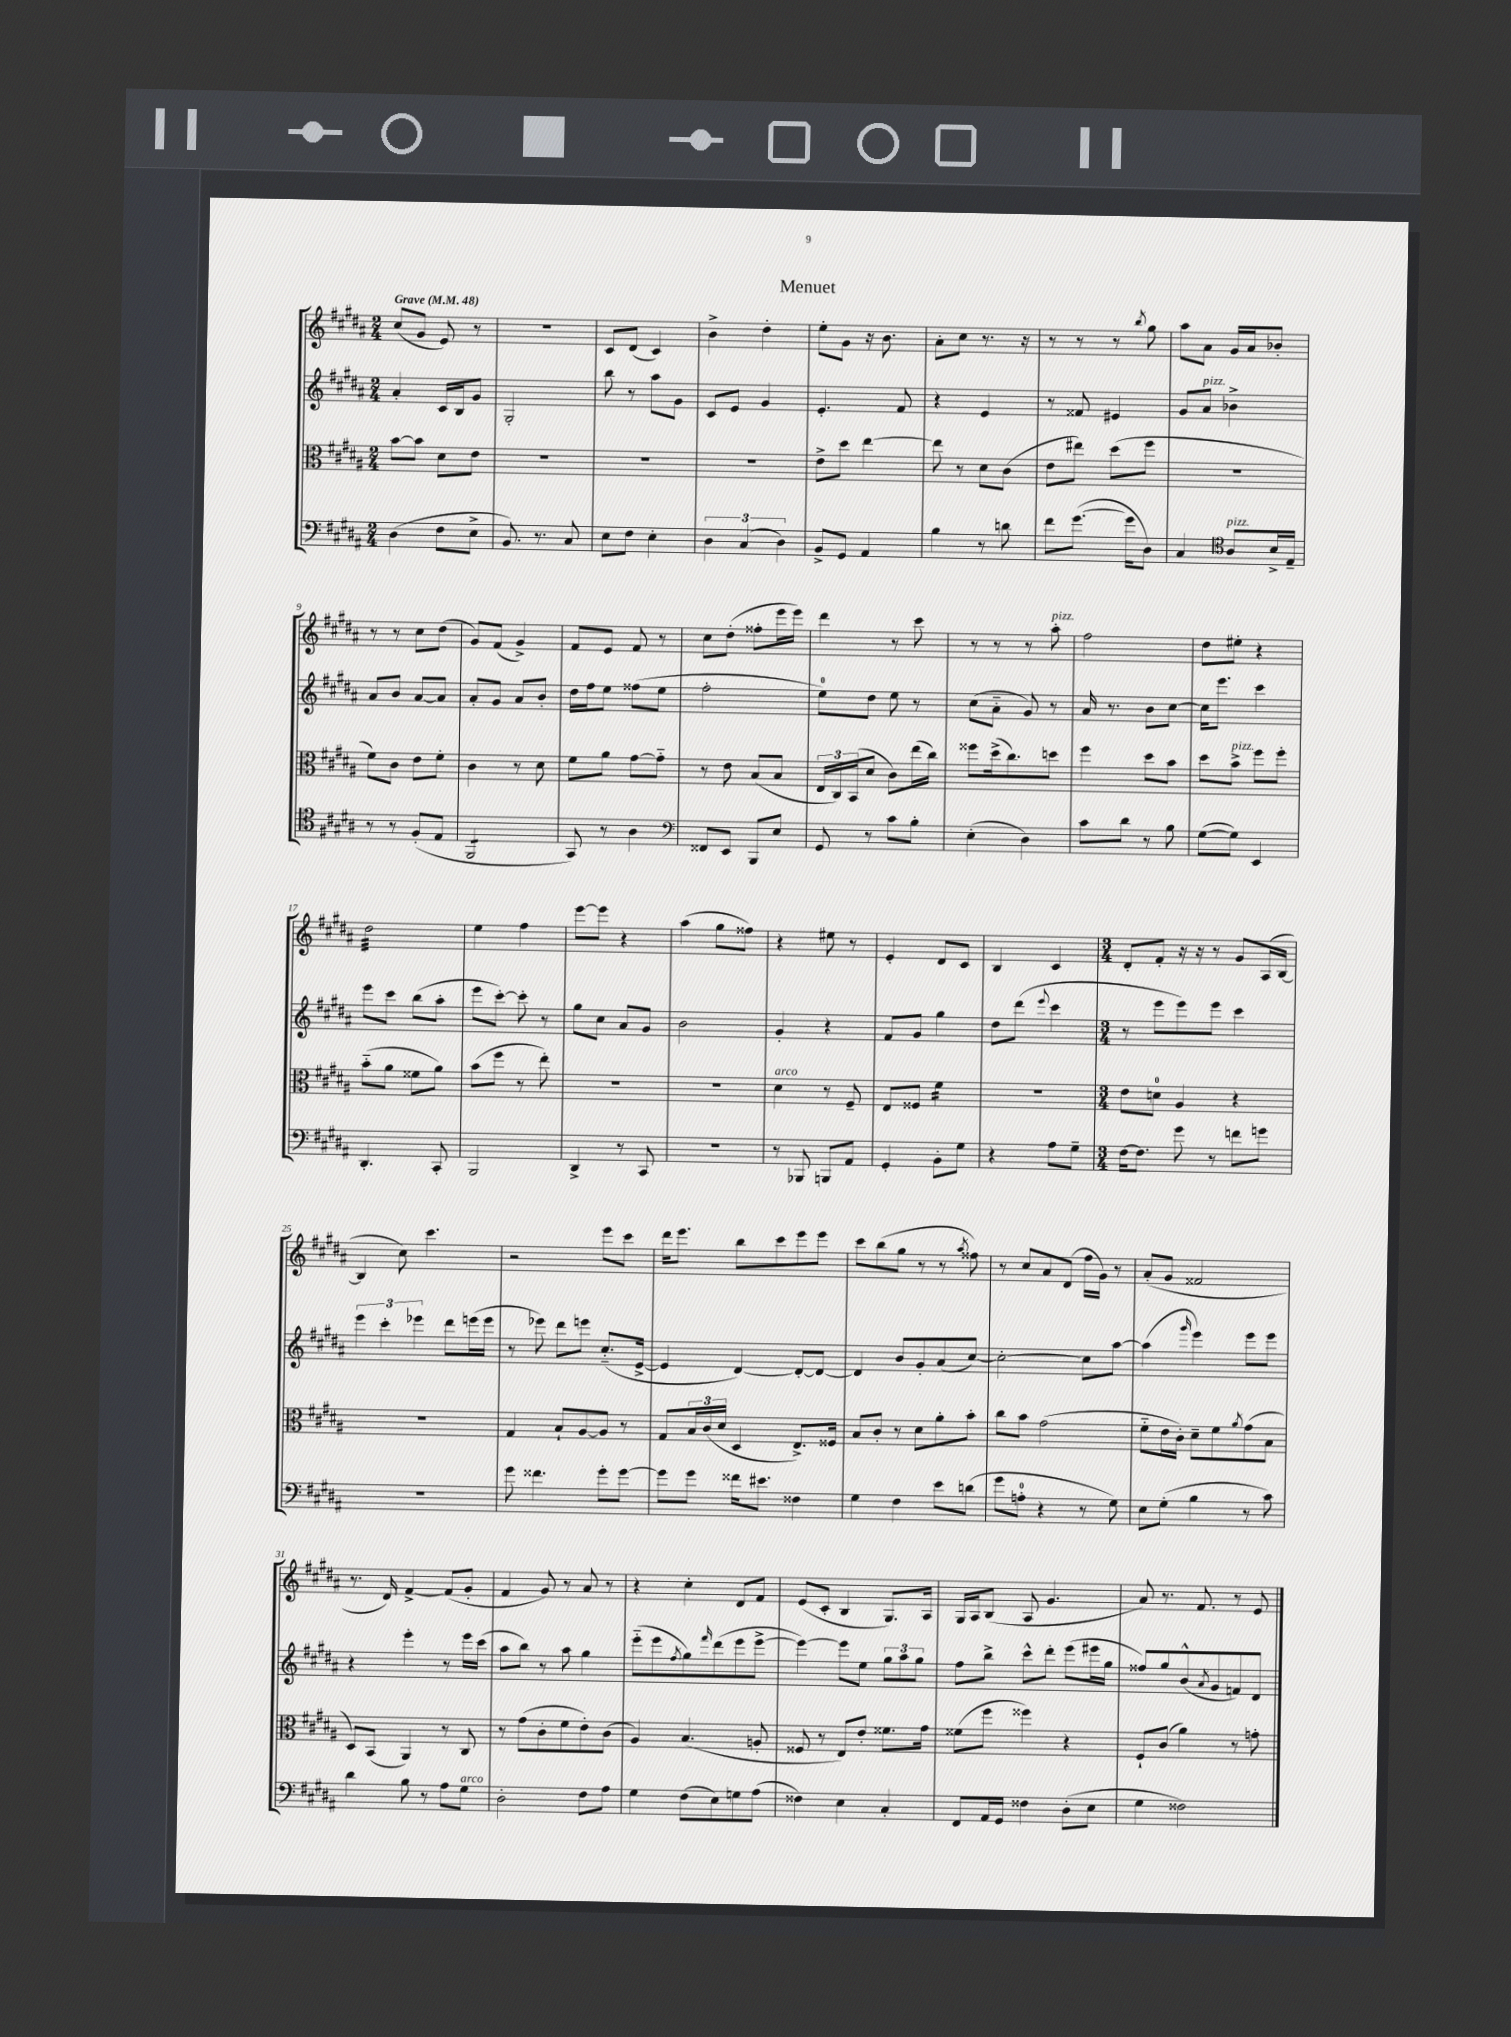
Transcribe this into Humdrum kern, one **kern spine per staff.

**kern	**kern	**kern	**kern
*part4	*part3	*part2	*part1
*staff4	*staff3	*staff2	*staff1
*clefF4	*clefC3	*clefG2	*clefG2
*k[f#c#g#d#a#]	*k[f#c#g#d#a#]	*k[f#c#g#d#a#]	*k[f#c#g#d#a#]
*M2/4	*M2/4	*M2/4	*M2/4
*MM48	*MM48	*MM48	*MM48
=1	=1	=1	=1
!	!	!	!LO:TX:a:B:t=Grave
(4D#\	[8b\L	4a#'/	(8cc#/L
.	8b\J]	.	8g#/J
8F#\L	8d#\L	16c#/LL	8e/)
.	.	16B/J	.
8E^\J	8e\J	8g#/J	8r
=2	=2	=2	=2
8.BB/)	2r	2G#'/	2r
8.r	.	.	.
8C#/	.	.	.
=3	=3	=3	=3
8E\L	2r	8bb\	8c#/L
8F#\J	.	8r	(8d#/J
4E'\	.	8aa#\L	4c#/)
.	.	8g#\J	.
=4	=4	=4	=4
6D#\	2r	8c#/L	4b^\
.	.	8e/J	.
(6C#/	.	.	.
.	.	4g#/	4dd#'\
6D#\)	.	.	.
=5	=5	=5	=5
8BB^/L	8e^\L	4.e'/	8ee'\L
8GG#/J	8dd#\J	.	8g#\J
4AA#/	[4ee\	.	16r
.	.	.	8.b\
.	.	8f#/	.
=6	=6	=6	=6
4B\	8ee\]	4r	8a#'\L
.	8r	.	8cc#\J
8r	8d#\L	4e/	8.r
8dn\	(8c#\J	.	.
.	.	.	16r
=7	=7	=7	=7
8f#\L	8e\L	8r	8r
([8.g#\J	8ee#X\J)	8f##X/	8r
.	(8dd#\L	4e#X/	8r
16g#\KL]	.	.	.
.	.	.	8qbb/
8D#\J)	8ff#\J	.	8gg#\
=8	=8	=8	=8
4C#/	2r	8g#/L	8aa#\L
!	!	!LO:TX:a:i:t=pizz.	!
.	.	8a#/J	8a#\J
*clefC4	*	*	*
!LO:TX:a:i:t=pizz.	!	!	!
8A#/L	.	4b-X^\	16g#/LL
.	.	.	16a#/J
16B^/L	.	.	8b-X'/J
16E~/JJ	.	.	.
!!LO:LB:g=z
=9	=9	=9	=9
8r	8f#\L)	8a#/L	8r
8r	8c#\J	8b/J	8r
(8F#'/L	8e\L	[8a#/L	8cc#\L
8E/J	8f#'\J	8a#/J]	(8dd#\J
=10	=10	=10	=10
*tremolo	*	*	*
8FF#/L	4c#\	8a#'/L	8g#/L)
8FF#/	.	8g#/J	(8f#/J
8FF#/	8r	8a#/L	4g#^/)
8FF#/J	8d#\	8b'/J	.
*Xtremolo	*	*	*
=11	=11	=11	=11
8GG#/)	8f#\L	16dd#\LL	8f#/L
.	.	16ff#\J	.
8r	8a#\J	8ee\J	8e/J
4A#\	[8g#\L	(8ff##X\L	8f#/
.	8g#\J]	8ee\J	8r
=12	=12	=12	=12
*clefF4	*	*	*
8FF##X/L	8r	2ff#'\	8cc#\L
8EE/J	8e\	.	(8dd#'\J
8BBB/L	(8B/L	.	8ff##X'\L
8E/J	8B/J	.	16eee\L
.	.	.	16eee\JJ)
=13	=13	=13	=13
8GG#/	24E/LL	8ee\L)	4ddd#\
.	24C#/)	.	.
.	(24BB/J	.	.
8r	8d#/J	8dd#\J	.
8c#\L	8c#\L)	8ee\	8r
8B'\J	(16ee\L	8r	8ccc#\
.	16cc#\JJ)	.	.
=14	=14	=14	=14
(4E'\	8ff##X\L	(8cc#\L	8r
.	(16dd#^\k	8a#\J	8r
.	8.cc#\)	.	.
4D#\)	.	8g#/)	8r
!	!	!	!LO:TX:a:i:t=pizz.
.	8ddn\J	8r	8aa#'\
=15	=15	=15	=15
8c#\L	4ff#\	16a#/	2ff#\
.	.	8.r	.
8d#\J	.	.	.
8r	8dd#\L	8b\L	.
8B\	8b\J	[8cc#\J	.
=16	=16	=16	=16
([8G#\L	8dd#\L	16cc#\KL]	8dd#\L
.	.	8.eee\J	.
!	!LO:TX:a:i:t=pizz.	!	!
8G#\J])	8b^\J	.	8ee#X'\J
4EE/	8ff#\L	4ccc#\	4r
.	8ff#'\J	.	.
!!LO:LB:g=z
=17	=17	=17	=17
*	*	*	*tremolo
4.DD#'/	(8b\L	8eee\L	32dd#\LLL
.	.	.	32dd#\
.	.	.	32dd#\
.	.	.	32dd#\
.	8a#\J	8ccc#\J	32dd#\
.	.	.	32dd#\
.	.	.	32dd#\
.	.	.	32dd#\
.	8f##X\L	(8bb\L	32dd#\
.	.	.	32dd#\
.	.	.	32dd#\
.	.	.	32dd#\
8CC#'/	8a#\J)	8aa#'\J	32dd#\
.	.	.	32dd#\
.	.	.	32dd#\
.	.	.	32dd#\JJJ
*	*	*	*Xtremolo
=18	=18	=18	=18
2BBB/	(8b\L	8eee\L	4ee\
.	8ff#\J	[8ccc#'\J)	.
.	8r	8ccc#'\]	4ff#\
.	8ee'\)	8r	.
=19	=19	=19	=19
4DD#^/	2r	8gg#\L	[8eee\L
.	.	8cc#\J	8eee\J]
8r	.	8a#/L	4r
8CC#/	.	8g#/J	.
=20	=20	=20	=20
2r	2r	2b\	(4aa#\
.	.	.	8gg#\L
.	.	.	8ff##X\J)
=21	=21	=21	=21
!	!LO:TX:a:i:t=arco	!	!
8r	4d#\	4g#'/	4r
8BBB-X/	.	.	.
8BBBn/L	8r	4r	8ee#X\
8AA#/J	8F#~/	.	8r
=22	=22	=22	=22
4GG#'/	8E/L	8f#/L	4e'/
.	8F##X/J	8g#/J	.
*	*tremolo	*	*
8BB'\L	16f#\LL	4gg#\	8d#/L
.	16f#\	.	.
8G#\J	16f#\	.	8c#/J
.	16f#\JJ	.	.
*	*Xtremolo	*	*
=23	=23	=23	=23
4r	2r	8dd#\L	4B/
.	.	(8ddd#\J	.
.	.	8qqeee/	.
8A#\L	.	4ccc#\	4c#/
8G#~\J	.	.	.
=24	=24	=24	=24
*M3/4	*M3/4	*M3/4	*M3/4
[16F#\KL	8e\L	8r	8d#'/L
8.F#\J]	.	.	.
.	8dn\J	8eee\L	8f#'/J
8g#\	4A#/	8eee\)	16r
.	.	.	16r
8r	.	8eee\J	8r
8fn\L	4r	4ccc#\	8g#/L
8gn\J	.	.	(16A#/L
.	.	.	[16B/JJ
!!LO:LB:g=z
=25	=25	=25	=25
2.r	2.r	6eee\	4B/]
.	.	6ccc#'\	.
.	.	.	8cc#\)
.	.	6eee-X\	.
.	.	.	4.ccc#\
.	.	8ddd#\L	.
.	.	(16eeen\L	.
.	.	16eee\JJ	.
=26	=26	=26	=26
8g#\	4G#/	8r	2r
4.f##X\	.	8eee-X\)	.
.	8B`/L	8ddd#\L	.
.	[8A#/	8eeen\J	.
8g#'\L	8A#/J]	(8.cc#/L	8eee\L
[8g#\J	8r	.	8ccc#\J
.	.	[16e^/Jk	.
=27	=27	=27	=27
8g#\L]	8G#/L	4e/]	16ddd#\KL
.	.	.	8.eee\J
8g#\J	24B/L	.	.
.	(24c#/	.	.
.	24d#/JJ	.	.
16f##X\KL	4D#/	[4d#/)	8bb\L
8.e#X\J	.	.	.
.	.	.	8ccc#\
4F##X\	8.E^/L)	8d#'/L_	8eee\
.	.	8d#/J_	8eee\J
.	16F##X/Jk	.	.
=28	=28	=28	=28
4G#\	8B/L	4d#/]	8ccc#\L
.	8c#'/J	.	(8bb\
4F#\	8r	8b/L	8gg#\J
.	8d#\L	8g#'/	8r
8e\L	8a#'\	(8a#/	8r
.	.	.	8qaa#/
(8dn\J	8b'\J	[8cc#/J)	8ff##X\)
=29	=29	=29	=29
8g#\L	8cc#\L	2cc#'\_	8r
8An'\J	8b\J	.	8cc#/L
4r	(2g#\	.	8a#/
.	.	.	(8d#/J
8r	.	8cc#\L]	16ff#\LL
.	.	.	16g#\JJ)
8G#\)	.	[8aa#\J	8r
=30	=30	=30	=30
8E\L	8f#\L	(4aa#\]	(8a#'/L
(8G#'\J	16e\L	.	8g#/J
.	16c#'\JJ)	.	.
.	.	16qqggg#/	.
4B\	8d#~\L	4eee\)	2f##X/
.	8f#\	.	.
.	8qa#/	.	.
8r	(8g#\	8eee\L	.
8c#\)	8B\J	8eee\J	.
!!LO:LB:g=z
=31	=31	=31	=31
4d#\	8D#/L)	4r	8.r
.	(8BB/J	.	.
.	.	.	16d#/)
8B\	4AA#/)	4eee'\	[4f#^/
8r	.	.	.
8A#\L	8r	8r	(8f#/L]
!LO:TX:a:i:t=arco	!	!	!
8G#\J	8C#/	16eee\LL	8g#'/J
.	.	(16ccc#\JJ	.
=32	=32	=32	=32
2D#'\	8r	8aa#\L	4f#/
.	(8g#\L	8bb\J)	.
.	8c#'\	8r	8g#/)
.	8f#\	8aa#\	8r
8F#\L	8e'\)	4gg#\	8a#/
8A#\J	(8c#\J	.	8r
=33	=33	=33	=33
4G#\	4A#/)	(8eee\L	4r
.	.	8eee\	.
.	.	8qff#/	.
(8F#\L	(4.B/	8gg#\)	4cc#'\
.	.	16qqfff#/	.
8E\)	.	(8ddd#\	.
8Gn\	.	8eee\	8d#/L
(8A#\J	8An'/	[8eee^\J	8f#/J
=34	=34	=34	=34
4F##X\)	8F##X/	4eee\_)	(8e/L
.	8r	.	8c#'/J
4E\	8E/L)	8eee\L]	4B/
.	8e'/J	8ee\J	.
4C#'/	8.f##X\L	12gg#\L	8.G#/L)
.	.	12aa#\	.
.	.	12gg#\J	.
.	16g#\Jk	.	16A#/Jk
=35	=35	=35	=35
8FF#/L	(8f##X\L	8ff#\L	16G#/LL
.	.	.	16A#/J
16AA#/L	8ff#\J	8bb^\J	(8B/J
16GG#/JJ	.	.	.
4F##X\	4ff##X\)	8ccc#^^\L	8A#/
.	.	8ddd#'\J	4.g#/
(8D#'\L	4r	(8eee\L	.
8E\J	.	16eee#X\L	.
.	.	16gg#\JJ	.
=36	=36	=36	=36
4G#\	8F#`/L	8ff##X/L)	8a#/)
.	(8c#/J	8gg#/	8.r
2F##X\)	4a#\)	(8b^^/	.
.	.	.	8.f#/
.	.	8qa#/	.
.	.	8g#/	.
.	8r	8fn/)	8r
.	8gn'\	8d#/J	8e/
==	==	==	==
*-	*-	*-	*-
